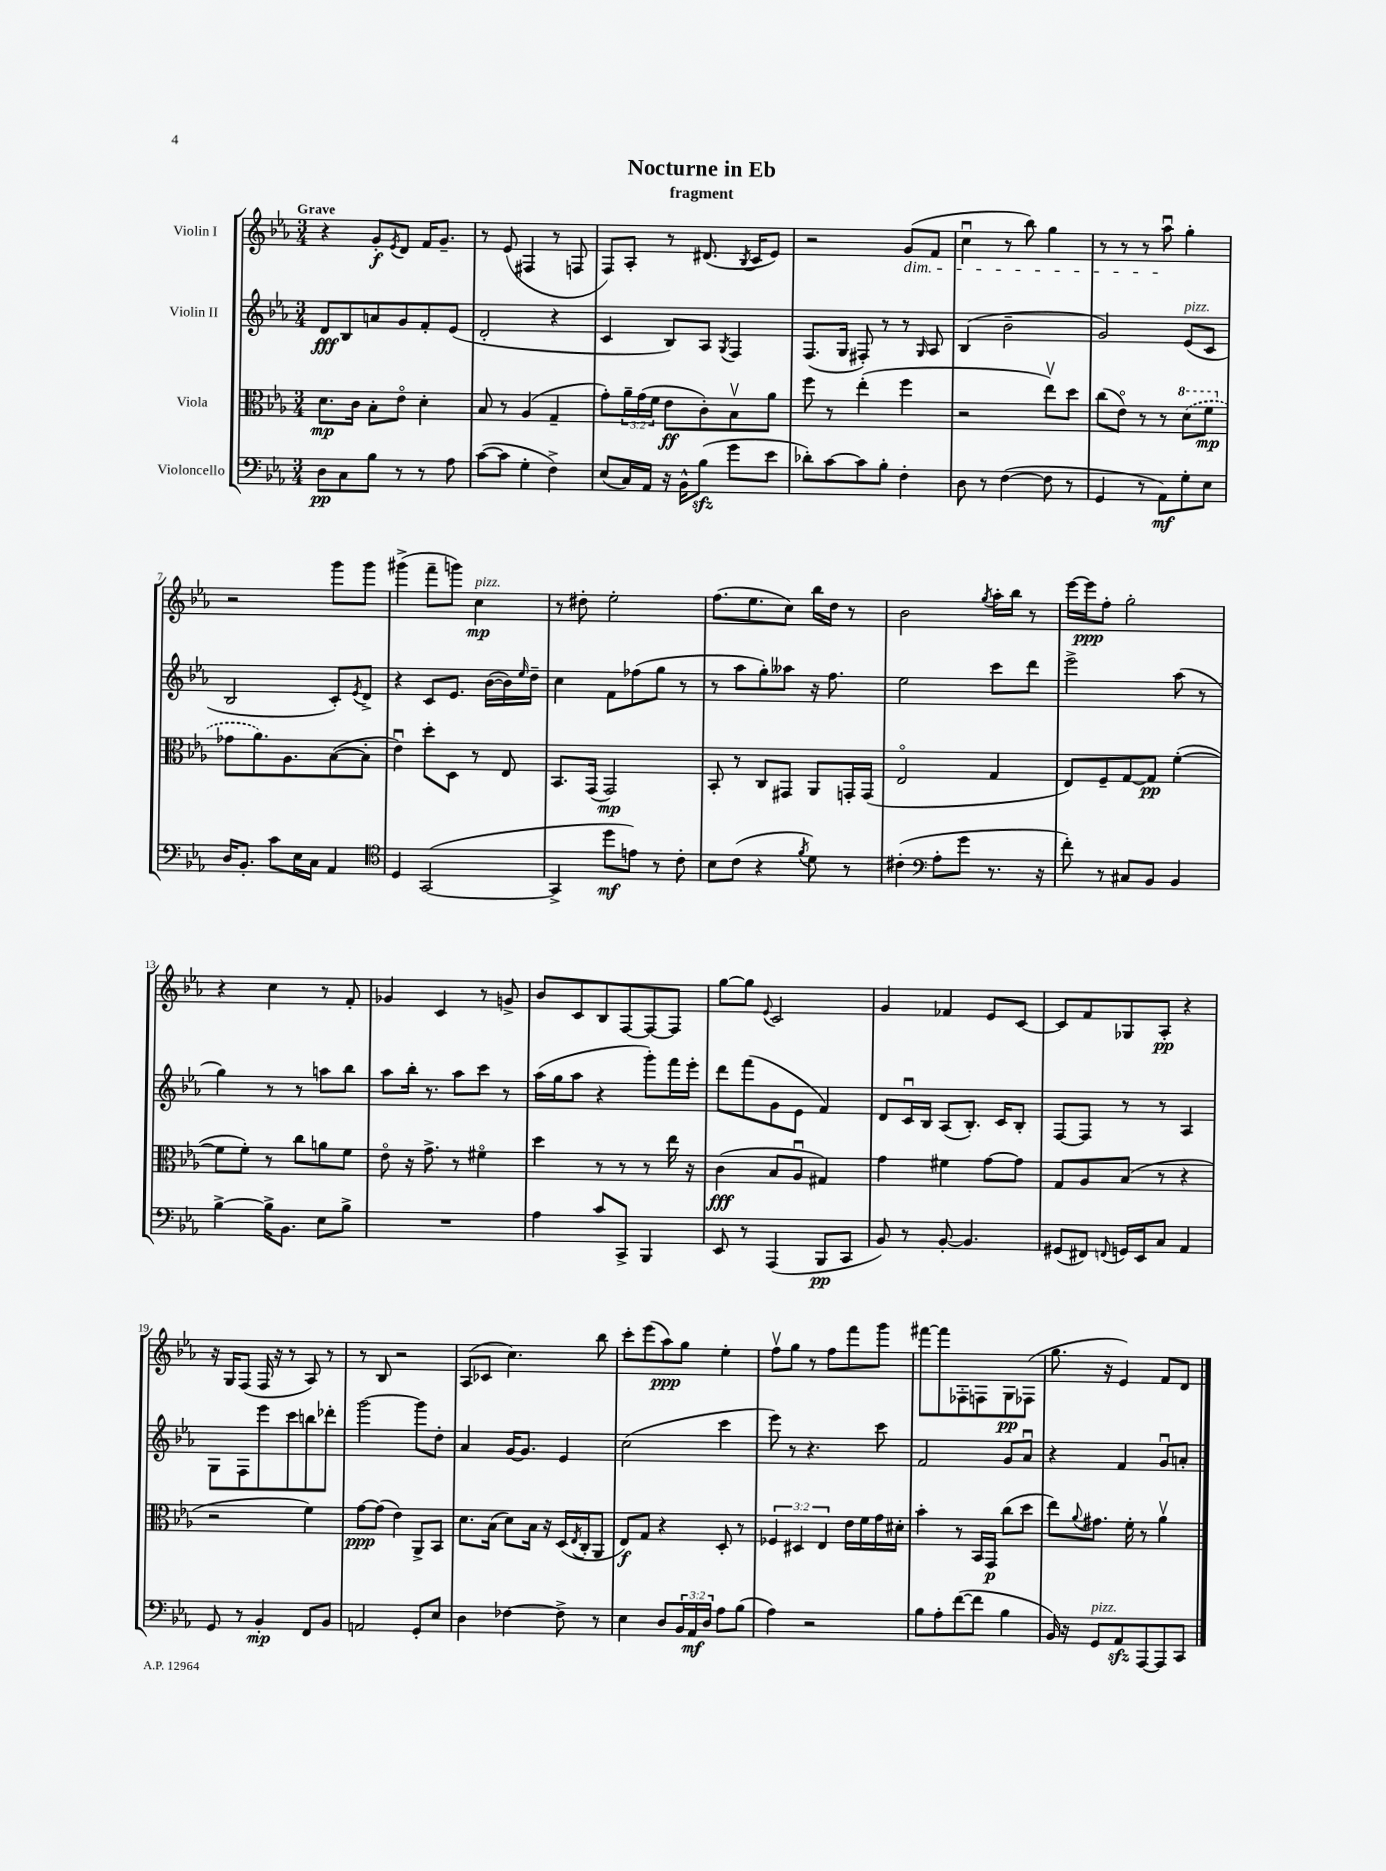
\header { title = "Nocturne in Eb" subtitle = "fragment" }
<<
\new StaffGroup <<
\new Staff = "s0" \with { instrumentName = "Violin I" } {
    \clef treble \key ees \major \numericTimeSignature \time 3/4 \tempo "Grave"
    r4 g'8-.\f \acciaccatura { ees'8 } d'8 f'16 g'8.-- |
    r8 ees'8( fis4 r8 f8 |
    f8) aes8-. r8 dis'8.( \acciaccatura { bes8 } c'16 ees'8) |
    r2 g'8\dim( f'8 |
    c''4\downbow r8 bes''8) g''4 |
    r8 r8 r8 aes''8\downbow\! g''4-. |
    r2 g'''8 g'''8 |
    gis'''4->( f'''8-- g'''8) c''4\mp^\markup { \italic "pizz." } |
    r8 dis''8-. ees''2-. |
    f''8.( ees''8. c''8) bes''16 d''16 r8 |
    bes'2 \acciaccatura { g''8 } aes''16-. bes''16 r8 |
    ees'''16~ ees'''16\ppp f''8-. g''2-. |
    r4 c''4 r8 f'8-. |
    ges'4 c'4 r8 g'8-> |
    bes'8 c'8 bes8 f8~ f8~ f8 |
    g''8~ g''8 \appoggiatura { ees'8 } c'2 |
    g'4 fes'4 ees'8 c'8~ |
    c'8 f'8 ges8 aes8-.\pp r4 |
    r16 g16 f8( f16 r16 r8 aes8) r8 |
    r8 bes8 r2 |
    aes8( ces'8 c''4.) bes''8 |
    c'''8-. ees'''8( aes''8\ppp) g''8 ees''4-. |
    f''8\upbow g''8 r8 f''8 f'''8 g'''8 |
    fis'''8~ fis'''8 fes8-. f8 g8\pp fes8( |
    g''8. r16 ees'4) f'8 d'8 \bar "|." |
}
\new Staff = "s1" \with { instrumentName = "Violin II" } {
    \clef treble \key ees \major \numericTimeSignature \time 3/4
    d'8\fff bes8 a'8 g'8 f'8-. ees'8( |
    d'2-. r4 |
    c'4 bes8) aes8 \acciaccatura { g8 } f4 |
    f8.( g16 fis8-.) r8 r8 \grace { g16 } aes8 |
    bes4( bes'2-- |
    g'2) ees'8^\markup { \italic "pizz." }( c'8 |
    bes2 c'8-.) \acciaccatura { ees'8 } d'8-> |
    r4 c'8 ees'8. bes'16~( bes'16) \grace { ees''16 } d''16-- |
    c''4 f'8 fes''8( g''8 r8 |
    r8 aes''8 g''8-.) aeses''8 r16 f''8. |
    ees''2 c'''8 d'''8 |
    ees'''2-> aes''8( r8 |
    g''4) r8 r8 a''8 bes''8 |
    aes''8 bes''16-. r8. aes''8 c'''8 r8 |
    aes''16( g''16 aes''8 r4 g'''8-.) f'''16 ees'''16-. |
    d'''8 f'''8( g'8 ees'8 f'4) |
    d'8 c'16\downbow bes16 aes8( bes8.-.) c'16 bes8-. |
    f8~ f8 r8 r8 aes4 |
    g8 f8 ees'''8 c'''8 b''8 des'''8-. |
    g'''2~ g'''8 d''8-. |
    aes'4 g'16~ g'8. ees'4 |
    c''2( c'''4 |
    ees'''8) r8 r4. c'''8 |
    f'2 g'8 aes'8\downbow |
    r4 f'4 g'8\downbow a'8-. \bar "|." |
}
\new Staff = "s2" \with { instrumentName = "Viola" } {
    \clef alto \key ees \major \numericTimeSignature \time 3/4 \override Staff.TupletNumber.text = #tuplet-number::calc-fraction-text
    d'8.\mp c'16 bes8-. ees'8\flageolet d'4-. |
    bes8 r8 aes4( g4-- |
    g'8-.) \tuplet 3/2 { aes'16-- g'16( f'16 } ees'8\ff c'8-.) bes8\upbow aes'8 |
    f''8 r8 ees''4-.( f''4 |
    r2 ees''8\upbow) d''8 |
    c''8( ees'8\flageolet) r8 r8 \ottava #1 \once \slurDashed d''8( f''8\mp \ottava #0 |
    ges'8 aes'8.) aes8. bes8~( bes8-. |
    ees'4\downbow) d''8-. d8 r8 ees8 |
    bes,8. g,16( g,2\mp) |
    bes,8-. r8 c8 gis,8 aes,8 g,16-. g,16( |
    ees2\flageolet g4 |
    ees8) f8-- g8~ g8\pp f'4~-.( |
    f'8 f'8-.) r8 c''8 a'8 f'8 |
    ees'8\flageolet r16 g'8.-> r8 fis'4\flageolet |
    d''4 r8 r8 r8 ees''16 r16 |
    c'4\fff( bes8 aes8\downbow gis4) |
    g'4 fis'4 g'8~ g'8 |
    g8 aes8 bes8( r8 r4 |
    r2 f'4) |
    g'8~\ppp g'8( ees'4) aes,8-> bes,8 |
    d'8. bes16( d'8) bes16 r16 d16( \acciaccatura { ees8 } c16-. aes,8 |
    ees8\f) g8 r4 d8-. r8 |
    \tuplet 3/2 { fes4 dis4 ees4 } ees'16 f'16 g'16 dis'16-. |
    bes'4-. r8 bes,16 g,16\p c''8( d''8 |
    ees''8) \appoggiatura { aes'8 } gis'8. f'16-. r8 aes'4\upbow \bar "|." |
}
\new Staff = "s3" \with { instrumentName = "Violoncello" } {
    \clef bass \key ees \major \numericTimeSignature \time 3/4 \override Staff.TupletNumber.text = #tuplet-number::calc-fraction-text
    d8\pp c8 bes8 r8 r8 aes8 |
    c'8~( c'8 g4-. f4->) |
    ees8( c16) aes,16 r16 bes,16-^ bes8\sfz( g'8 ees'8 |
    des'8-.) c'8~ c'8 bes8-. f4-. |
    d8 r8 f4~( f8 r8 |
    g,4 r8 aes,8\mf) g8-. ees8 |
    d16 bes,8.-. c'8 ees16 c16 aes,4 |
    \clef tenor d4 g,2~( |
    g,4-> d''8\mf e'8) r8 c'8-. |
    bes8 c'8( r4 \acciaccatura { f'8 } d'8) r8 |
    cis'4-.( \clef bass aes8-. g'8 r8. r16 |
    f'8-.) r8 cis8 bes,8 bes,4 |
    bes4~-> bes16-> bes,8. ees8 bes8-> |
    R2. |
    aes4 c'8 c,8-> bes,,4 |
    ees,8 r8 aes,,4( bes,,8\pp c,8 |
    bes,8) r8 bes,8~-. bes,4. |
    gis,8( fis,8) \appoggiatura { f,8 } g,16 ees,16 c8 aes,4 |
    g,8 r8 bes,4-.\mp f,8 bes,8 |
    a,2 g,8-. ees8 |
    d4 fes4~ fes8-> r8 |
    ees4 d8 \tuplet 3/2 { bes,16 aes,16\mf d16 } aes8 bes8( |
    aes4) r2 |
    bes8 aes8-. f'8~( f'8 bes4 |
    bes,16) r16 g,8^\markup { \italic "pizz." } aes,8\sfz aes,,8~ aes,,8 c,8 \bar "|." |
}
>>
>>
